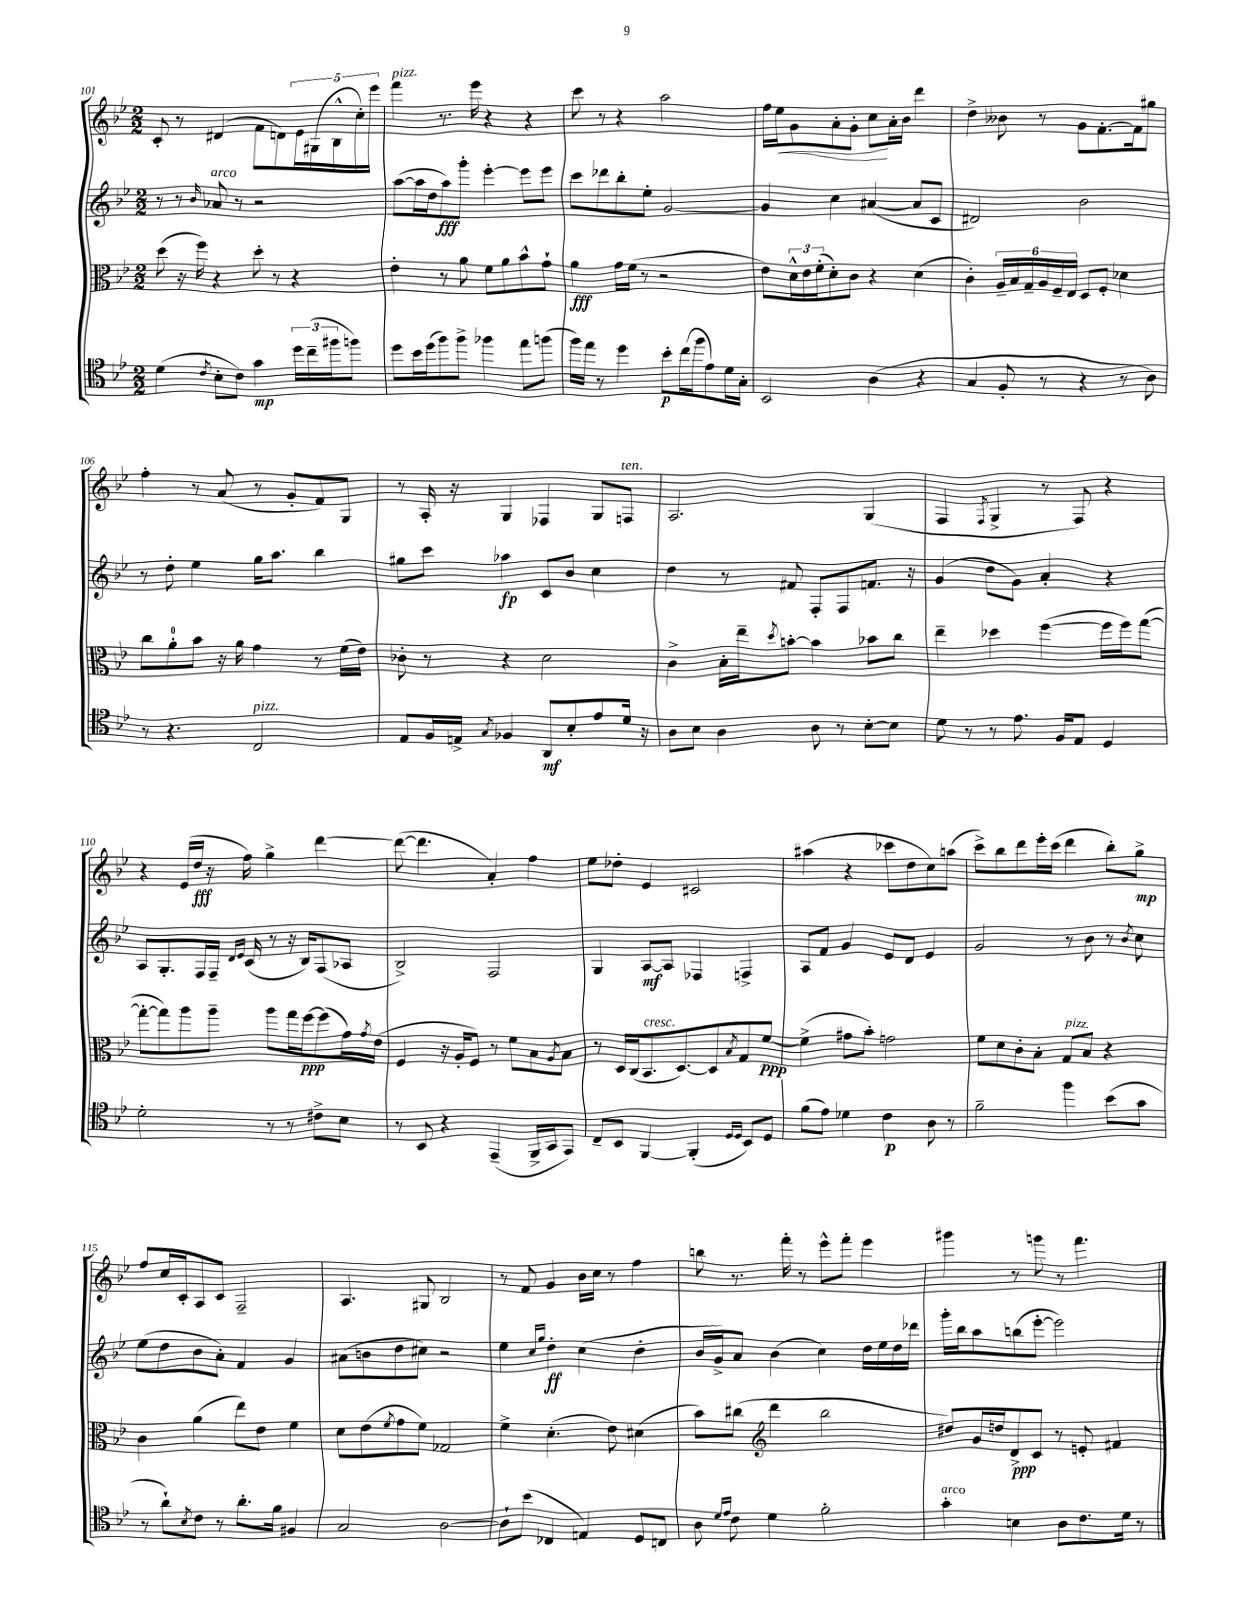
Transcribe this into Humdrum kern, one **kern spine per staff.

**kern	**dynam	**kern	**dynam	**kern	**dynam	**kern	**dynam
*part4	*part4	*part3	*part3	*part2	*part2	*part1	*part1
*staff4	*staff4	*staff3	*staff3	*staff2	*staff2	*staff1	*staff1
*clefC4	*	*clefC3	*	*clefG2	*	*clefG2	*
*k[b-e-]	*	*k[b-e-]	*	*k[b-e-]	*	*k[b-e-]	*
*M2/2	*	*M2/2	*	*M2/2	*	*M2/2	*
=101	=101	=101	=101	=101	=101	=101	=101
(4d\	.	(8dd\	.	8r	.	8c'/	.
.	.	16r	.	8r	.	8r	.
.	.	16ff\)	.	.	.	.	.
8qc/	.	.	.	16qqb-/	.	.	.
!	!	!	!	!LO:TX:a:i:t=arco	!	!	!
8B-'\L	.	4r	.	8a-X/	.	(4d#X/	.
8c\J)	.	.	.	8r	.	.	.
4g\	mp	8dd'\	.	2r	.	8f\L	.
.	.	8r	.	.	.	8dn\)	.
24dd\LL	.	4r	.	.	.	20e-\L	.
(24cc~\	.	.	.	.	.	.	.
.	.	.	.	.	.	(20G#X\	.
24ff#X\J	.	.	.	.	.	.	.
.	.	.	.	.	.	20B-^^\	.
8ffn\J)	.	.	.	.	.	.	.
.	.	.	.	.	.	20cc'\)	.
.	.	.	.	.	.	20eee-\JJ	.
=102	=102	=102	=102	=102	=102	=102	=102
!	!	!	!	!	!	!LO:TX:a:i:t=pizz.	!
8dd\L	.	4e-'\	.	([8aa\L	.	4fff\	.
16b-\L	.	.	.	16aa\L]	.	.	.
(16dd\J	.	.	.	16dd\J	.	.	.
8ff\)	.	8r	.	8aa\)	fff	8.r	.
8ff^\J	.	8a\	.	8ggg'\J	.	.	.
.	.	.	.	.	.	16eee-\	.
4ff-X\	.	8f\L	.	[4eee-'\	.	4r	.
.	.	8a\	.	.	.	.	.
8ee-\L	.	8b-^^\	.	8eee-\L]	.	4r	.
(8ffn\J	.	8g`\J	.	8eee-\J	.	.	.
=103	=103	=103	=103	=103	=103	=103	=103
16ff\LL)	.	4a\	fff	8ccc\L	.	8ccc\	.
16ee-\JJ	.	.	.	.	.	.	.
8r	.	.	.	8ddd-X\	.	8r	.
4dd\	.	16g\LL	.	8bb-'\	.	4r	.
.	.	(16f\JJ	.	.	.	.	.
.	.	8r	.	8ee-'\J	.	.	.
8b-'\L	p	2r	.	[2g/	.	2aa\	.
(16cc\L	.	.	.	.	.	.	.
16ff\J	.	.	.	.	.	.	.
8e-\)	.	.	.	.	.	.	.
16d\L	.	.	.	.	.	.	.
16G'\JJ	.	.	.	.	.	.	.
=104	=104	=104	=104	=104	=104	=104	=104
2BB-/	.	8e-\L)	.	4g/]	.	16ff\LL	.
!	!	!	!	!	!	!	!LO:HP:b
.	.	.	.	.	.	16ee-\J	<
.	.	24d^^\L	.	.	.	8g\	.
.	.	24e-\	.	.	.	.	.
.	.	(24f'\J	.	.	.	.	.
.	.	8d'\)	.	4cc\	.	8a'\	.
.	.	8c\J	.	.	.	8g'\J	.
(4A\	.	4r	.	([4a#X/	.	8cc\L	.
.	.	.	.	.	.	16a'\L	[
.	.	.	.	.	.	16b-\JJ	.
4r	.	(4d\	.	8a#/L]	.	4ddd\	.
.	.	.	.	8c/J	.	.	.
=105	=105	=105	=105	=105	=105	=105	=105
4G/	.	4c'\)	.	2d#X/)	.	4dd^\	.
8F'/	.	24A~/LL	.	.	.	8b--X\	.
.	.	24B-/	.	.	.	.	.
.	.	24G~/	.	.	.	.	.
8r	.	24A/	.	.	.	8r	.
.	.	24F~/	.	.	.	.	.
.	.	24E-/JJ	.	.	.	.	.
4r	.	8D/L	.	2b-\	.	8g\L	.
.	.	8F'/J	.	.	.	[8.f'\	.
8r	.	4d-X\	.	.	.	.	.
.	.	.	.	.	.	16f\k]	.
8A\)	.	.	.	.	.	8gg#X\J	.
!!LO:LB:g=z
=106	=106	=106	=106	=106	=106	=106	=106
8r	.	8cc\L	.	8r	.	4ff'\	.
4.r	.	8a'\	.	8dd'\	.	.	.
.	.	8b-\J	.	4ee-\	.	8r	.
.	.	16r	.	.	.	(8a/	.
.	.	16a\	.	.	.	.	.
!LO:TX:a:i:t=pizz.	!	!	!	!	!	!	!
2C/	.	4g\	.	16gg\KL	.	8r	.
.	.	.	.	8.aa\J	.	.	.
.	.	.	.	.	.	8g'/L	.
.	.	8r	.	4bb-\	.	8f/)	.
.	.	(16f\LL	.	.	.	8G/J	.
.	.	16e-\JJ)	.	.	.	.	.
=107	=107	=107	=107	=107	=107	=107	=107
8E-/L	.	8c-X'\	.	8gg#X\L	.	8r	.
16F/L	.	8r	.	8ccc\J	.	16A'/	.
16En^/JJ	.	.	.	.	.	16r	.
8qG/	.	.	.	.	.	.	.
4F-X/	.	4r	.	4aa-X\	fp	4G/	.
8AA/L	mf	2d\	.	8c/L	.	4F-X/	.
8B-'/	.	.	.	8b-/J	.	.	.
8e-/	.	.	.	4cc\	.	8G/L	.
!	!	!	!	!	!	!LO:TX:a:i:t=ten.	!
16d/Jk	.	.	.	.	.	8Fn/J	.
16r	.	.	.	.	.	.	.
=108	=108	=108	=108	=108	=108	=108	=108
8A\L	.	4c^\	.	4dd\	.	2.A/	.
8B-\J	.	.	.	.	.	.	.
4A\	.	16B-'\LL	.	8r	.	.	.
.	.	16ee-~\J	.	.	.	.	.
.	.	8qdd/	.	.	.	.	.
.	.	[8bn'\J	.	8f#X/	.	.	.
8A\	.	4b\]	.	8F'/L	.	.	.
8r	.	.	.	8F/	.	.	.
[8B-'\L	.	8b-X\L	.	8.fn/J	.	(4G/	.
8B-\J]	.	8cc\J	.	.	.	.	.
.	.	.	.	16r	.	.	.
=109	=109	=109	=109	=109	=109	=109	=109
8d\	.	4ee-~\	.	(4g/	.	4F/	.
8r	.	.	.	.	.	.	.
.	.	.	.	.	.	8qF/	.
8r	.	4dd-X\	.	8dd\L	.	4G^/	.
8.e-\	.	.	.	8g\J)	.	.	.
.	.	([4ff\	.	4a'/	.	8r	.
16F/KL	.	.	.	.	.	.	.
8E-/J	.	.	.	.	.	8F/)	.
4D/	.	16ff\LL]	.	4r	.	4r	.
.	.	16ff\J)	.	.	.	.	.
.	.	([8gg\J	.	.	.	.	.
!!LO:LB:g=z
=110	=110	=110	=110	=110	=110	=110	=110
2d'\	.	8gg'\L_	.	8A/L	.	4r	.
.	.	8gg\])	.	8.G'/	.	.	.
.	.	8aa\	.	.	.	(16e-/LL	.
.	.	.	.	16F/L	.	16dd/JJ	fff
.	.	8aa~\J	.	16F~/JJ	.	16r	.
.	.	.	.	16qqd/LL	.	.	.
.	.	.	.	16qqe-/JJ	.	.	.
.	.	.	.	(16c/	.	16ff\)	.
8r	.	8aa\L	.	8r	.	4gg^\	.
8r	.	16gg\L	.	16r	.	.	.
.	.	[16ff\J	ppp	16B-/KL)	.	.	.
8c#X^\L	.	(8ff\]	.	(8F/	.	[4ddd\	.
8B-\J	.	16g\L)	.	8A-X/J	.	.	.
.	.	8qg/	.	.	.	.	.
.	.	(16e-\JJ	.	.	.	.	.
=111	=111	=111	=111	=111	=111	=111	=111
8r	.	4F/	.	2B-^/)	.	(8ddd\_	.
8BB-/	.	.	.	.	.	4.ddd\]	.
4r	.	16r	.	.	.	.	.
.	.	16A'/KL	.	.	.	.	.
.	.	8F/J)	.	.	.	.	.
(4EE-~/	.	8r	.	2F/	.	4a'/)	.
.	.	8f\L	.	.	.	.	.
16FF^/LL	.	8B-\	.	.	.	4ff\	.
16GG/J	.	.	.	.	.	.	.
.	.	8qA/	.	.	.	.	.
8EE-/J)	.	8B-\J	.	.	.	.	.
=112	=112	=112	=112	=112	=112	=112	=112
8C~/L	.	8r	.	4G/	.	8ee-\L	.
8BB-/J	.	16D/LL	.	.	.	8dd-X'\J	.
.	.	(16C/J	.	.	.	.	.
!	!	!LO:TX:a:i:t=cresc.	!	!	!	!	!
[4FF/	.	8.BB-/	.	[8A/L	mf	4e-/	.
.	.	.	.	8A/J]	.	.	.
.	.	[8.D/)	.	.	.	.	.
(4FF'/]	.	.	.	4F-X/	.	2c#X/	.
.	.	8D/]	.	.	.	.	.
16qqD/LL	.	.	.	.	.	.	.
16qqD/JJ	.	8qB-/	.	.	.	.	.
8BB-/L)	.	8G/	.	4Fn^/	.	.	.
8D/J	.	[8f/J	ppp	.	.	.	.
=113	=113	=113	=113	=113	=113	=113	=113
(8f\L	.	(4f^\]	.	8A/L	.	(4aa#X\	.
8e-\J)	.	.	.	8f/J	.	.	.
4d-X\	.	8g#X\L	.	4g/	.	4r	.
.	.	8b-'\J)	.	.	.	.	.
4c\	p	2gn\	.	8e-/L	.	8ccc-X\L	.
.	.	.	.	8d/J	.	8dd\	.
8A\	.	.	.	4e-/	.	8cc\)	.
8r	.	.	.	.	.	(8aan\J	.
=114	=114	=114	=114	=114	=114	=114	=114
2f~\	.	8f\L	.	2g/	.	8ccc^\L)	.
.	.	8d\	.	.	.	8bb-\	.
.	.	8c'\	.	.	.	8ddd\	.
.	.	8B-'\J	.	.	.	16eee-'\L	.
.	.	.	.	.	.	(16ccc\JJ	.
!	!	!LO:TX:a:i:t=pizz.	!	!	!	!	!
4ff\	.	8G/L	.	8r	.	4ddd\	.
.	.	8B-/J	.	8b-\	.	.	.
(8b-\L	.	4r	.	8r	.	8bb-'\L)	.
.	.	.	.	8qb-/	.	.	.
8g\J	.	.	.	8cc\	.	8gg^\J	mp
!!LO:LB:g=z
=115	=115	=115	=115	=115	=115	=115	=115
8r	.	4c\	.	(8ee-\L	.	8ff/L	.
8a`\L)	.	.	.	8dd\	.	16cc/L	.
.	.	.	.	.	.	16c'/J	.
8qB-/	.	.	.	.	.	.	.
8c\J	.	(4a\	.	8b-\	.	8A/	.
8r	.	.	.	8a'\J)	.	8c/J	.
8.a'\L	.	8ee-\L)	.	4f/	.	2F~/	.
.	.	8e-\J	.	.	.	.	.
16f\Jk	.	.	.	.	.	.	.
4F#X/	.	4f\	.	4g/	.	.	.
=116	=116	=116	=116	=116	=116	=116	=116
2G/	.	8d\L	.	(8a#X\L	.	4.A/	.
.	.	(8e-\	.	8bn\	.	.	.
.	.	8qf/	.	.	.	.	.
.	.	8g\	.	8dd\	.	.	.
.	.	8f\J)	.	8cc#X\J)	.	8G#X/	.
[2A\	.	2G-X/	.	2r	.	2B-/	.
=117	=117	=117	=117	=117	=117	=117	=117
8A`\L]	.	4f^\	.	4ee-\	.	8r	.
(8b-\J	.	.	.	.	.	8f/	.
.	.	.	.	16qqcc/LL	.	.	.
.	.	.	.	16qqgg/JJ	.	.	.
4C-X/	.	(4.d'\	.	4dd'\	ff	4g/	.
4En/)	.	.	.	(4cc\	.	16b-\LL	.
.	.	.	.	.	.	16cc\JJ	.
.	.	8e-\)	.	.	.	8r	.
8D/L	.	(4d#X\	.	4dd'\	.	4ff\	.
8Cn/J	.	.	.	.	.	.	.
=118	=118	=118	=118	=118	=118	=118	=118
8A\	.	8b-\L)	.	16b-/LL	.	8bbn\	.
.	.	.	.	16g^/J)	.	.	.
16qqd/LL	.	.	.	.	.	.	.
16qqe-/JJ	.	.	.	.	.	.	.
8c\	.	(8cc#X\J	.	8a/J	.	8.r	.
*	*	*clefG2	*	*	*	*	*
4d\	.	4ddd\	.	(4b-\	.	.	.
.	.	.	.	.	.	16fff'\	.
.	.	.	.	.	.	8r	.
2f'\	.	2bb-\	.	4cc\)	.	8eee-^^\L	.
.	.	.	.	.	.	8fff'\J	.
.	.	.	.	16dd\LL	.	4eee-\	.
.	.	.	.	16ee-\	.	.	.
.	.	.	.	16dd\	.	.	.
.	.	.	.	16ddd-X\JJ	.	.	.
=119	=119	=119	=119	=119	=119	=119	=119
!LO:TX:a:i:t=arco	!	!	!	!	!	!	!
4g'\	.	8dd#X/L)	.	16ggg'\LL	.	4ggg#X\	.
.	.	.	.	16bb-\J	.	.	.
.	.	16g/L	.	8aa\	.	.	.
.	.	16ddn/J	.	.	.	.	.
4Bn\	.	8d^/	ppp	(8bbn\	.	8r	.
.	.	8c/J	.	[8eee-'\J	.	8gggn\	.
8A\L	.	8r	.	2eee-\])	.	8r	.
8.c\	.	8en'/	.	.	.	4.fff\	.
.	.	4f#X/	.	.	.	.	.
16d\Jk	.	.	.	.	.	.	.
8r	.	.	.	.	.	.	.
==	==	==	==	==	==	==	==
*-	*-	*-	*-	*-	*-	*-	*-
